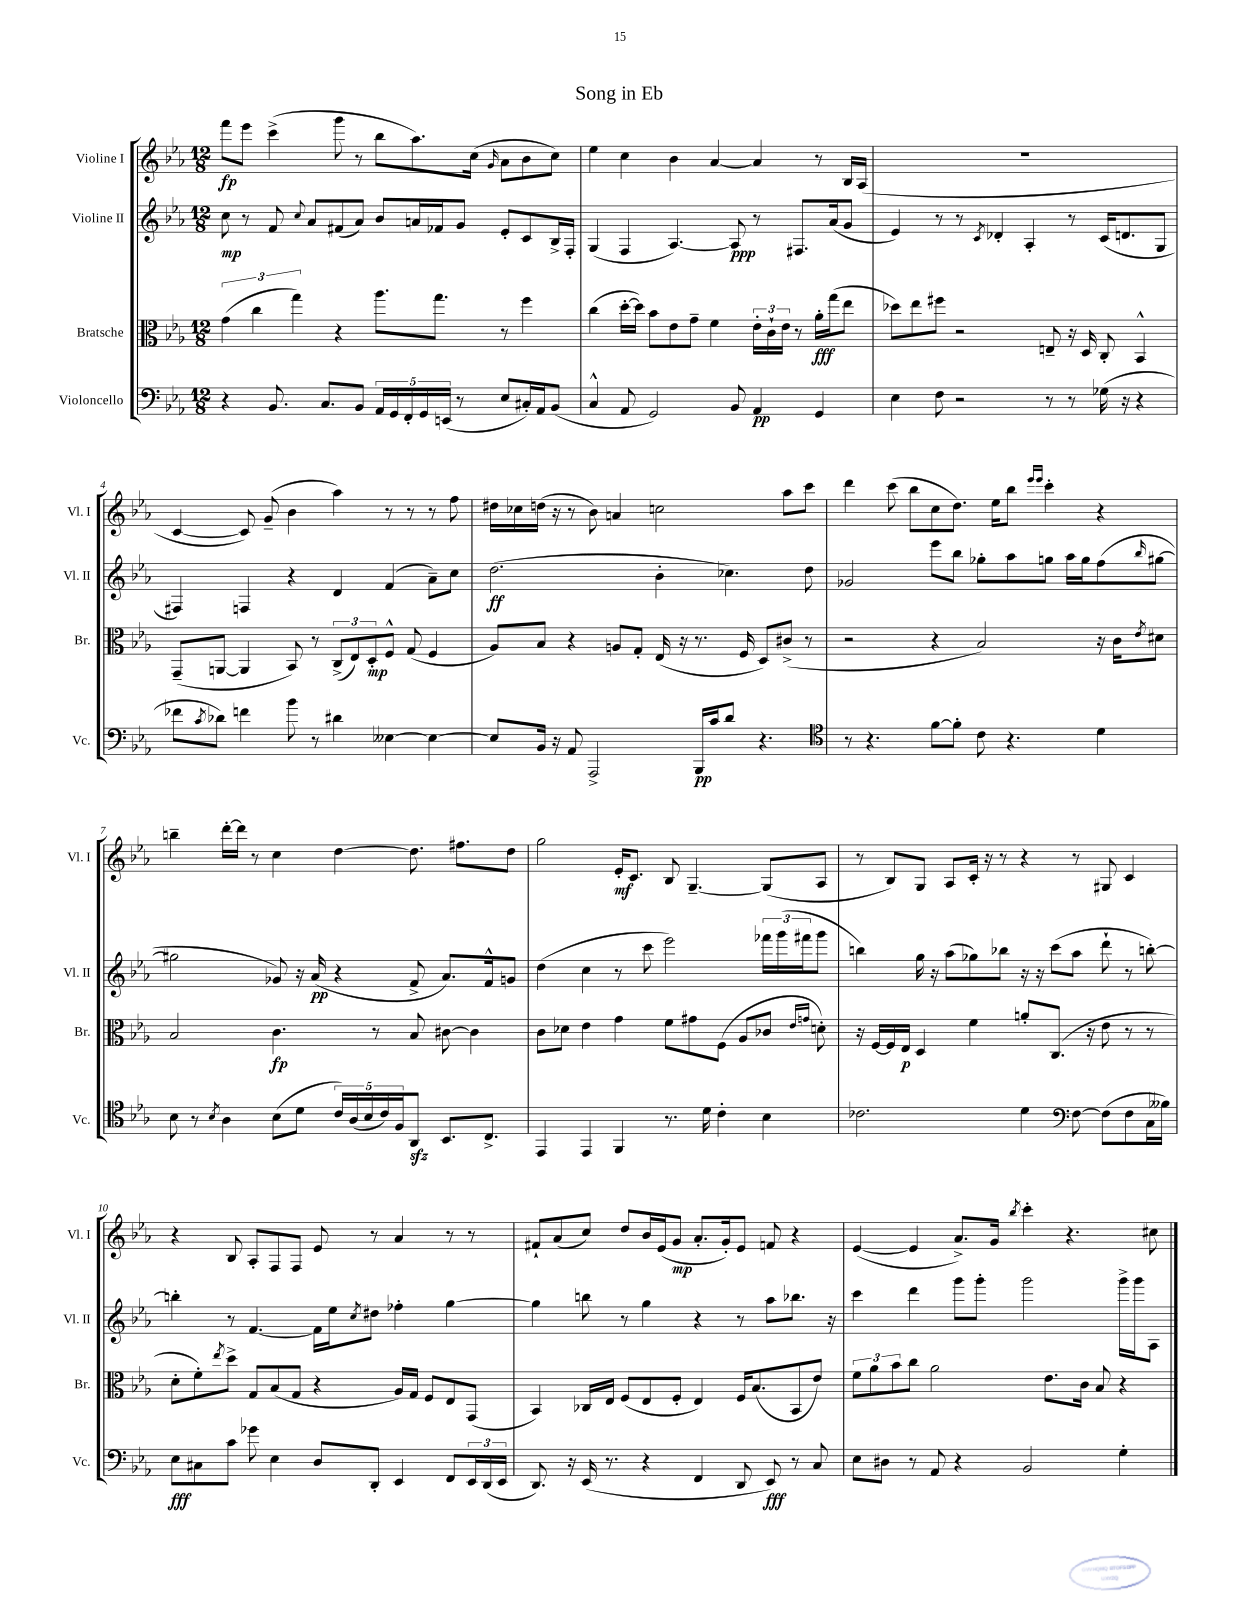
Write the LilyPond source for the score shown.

\header { title = "Song in Eb" }
<<
\new StaffGroup <<
\new Staff = "s0" \with { instrumentName = "Violine I" shortInstrumentName = "Vl. I" } {
    \clef treble \key ees \major \numericTimeSignature \time 12/8
    f'''8\fp ees'''8 c'''4->( g'''8 r8 bes''8 aes''8.) c''16( \grace { g'16 } aes'8 bes'8 c''8) |
    ees''4 c''4 bes'4 aes'4~ aes'4 r8 bes16 aes16( |
    R1. |
    c'4~ c'8) g'8--( bes'4 aes''4) r8 r8 r8 f''8 |
    dis''16 ces''16 d''16( r16 r8 bes'8) a'4 c''2 aes''8 c'''8 |
    d'''4 c'''8( bes''8 c''8 d''8.) ees''16 bes''8 \grace { ees'''16 ees'''16 } c'''4-. r4 |
    b''4-- d'''16~-. d'''16 r8 c''4 d''4~ d''8. fis''8. d''8 |
    g''2 ees'16-.\mf c'8. bes8 g4.~-- g8( aes8 |
    r8 bes8) g8 aes8 c'16-. r16 r8 r4 r8 gis8 c'4 |
    r4 bes8 aes8-. f8 f8 ees'8 r8 aes'4 r8 r8 |
    fis'8-! aes'8( c''8) d''8 bes'16 ees'16( g'8\mp aes'8.-. g'16-.) ees'8 f'8 r4 |
    ees'4~( ees'4 aes'8.->) g'16 \acciaccatura { bes''8 } c'''4-. r4. cis''8 \bar "|." |
}
\new Staff = "s1" \with { instrumentName = "Violine II" shortInstrumentName = "Vl. II" } {
    \clef treble \key ees \major \numericTimeSignature \time 12/8
    c''8\mp r8 f'8 \appoggiatura { c''8 } aes'8 fis'8( aes'8) bes'8 a'16 fes'16 g'8 ees'8-. c'8 bes16-> f16-. |
    g4( f4 aes4.~) aes8\ppp r8 fis8. aes'16( g'8 |
    ees'4) r8 r8 \acciaccatura { c'8 } des'4-. aes4-. r8 c'16( d'8. g8 |
    fis4) f4 r4 d'4 f'4( aes'8--) c''8 |
    d''2.\ff( bes'4-. ces''4.) d''8 |
    ges'2 ees'''8 bes''8 ges''8-. aes''8 g''8 aes''16 g''16 f''8( \grace { bes''16 } gis''8~ |
    gis''2 ges'8) r16 aes'16\pp( r4 f'8-> aes'8.) f'16-^ g'8 |
    d''4( c''4 r8 c'''8 ees'''2) \tuplet 3/2 { fes'''16 g'''16( fis'''16 } g'''8 |
    b''4) g''16 r16 aes''8( ges''8) bes''8 r16 r16 c'''8( aes''8 d'''8-! r8 b''8~-.) |
    b''4-. r8 f'4.~ f'16 ees''16 \acciaccatura { c''8 } dis''8 fes''4-. g''4~ |
    g''4 b''8 r8 g''4 r4 r8 aes''8 bes''8. r16 |
    c'''4 d'''4 g'''8 g'''8-. g'''2 g'''16-> g'''16 aes8 \bar "|." |
}
\new Staff = "s2" \with { instrumentName = "Bratsche" shortInstrumentName = "Br." } {
    \clef alto \key ees \major \numericTimeSignature \time 12/8
    \tuplet 3/2 { g'4( c''4 g''4) } r4 aes''8. g''8. r8 f''4 |
    c''4( d''16~-. d''16) bes'8 ees'8 g'8-- f'4 \tuplet 3/2 { ees'16-. c'16-! ees'16 } r8 aes'16-.\fff g''16( ees''8 |
    des''8) ees''8 fis''8 r2 e8-- r16 d16 c8-. bes,4-^ |
    g,8--( a,8~ a,4 bes,8) r8 \tuplet 3/2 { c8->( ees8) d8-.\mp } f8-^ g8( f4 |
    aes8) bes8 r4 a8 g8-. ees16( r16 r8. f16 d8) cis'8->( r8 |
    r2 r4 bes2) r16 c'16 \acciaccatura { ees'8 } dis'8 |
    bes2 c'4.\fp r8 bes8 cis'8~ cis'4 |
    c'8 des'8 ees'4 g'4 f'8 gis'8 f8( aes8 ces'8 \grace { ees'16 g'16 } d'8-.) |
    r16 f16~ f16 ees16\p d4 f'4 a'8-. c8.( r16 ees'8 r8 r8 |
    d'8-. f'8-.) \acciaccatura { ees''8 } d''8-> g8 bes8( g8 r4 aes16) g16 f8 ees8 g,8( |
    bes,4) ces16 ees16 f8( ees8 f8-. ees4) f16 bes8.( bes,8 ees'8) |
    \tuplet 3/2 { f'8 aes'8 bes'8 } c''8 aes'2 ees'8. c'16 bes8 r4 \bar "|." |
}
\new Staff = "s3" \with { instrumentName = "Violoncello" shortInstrumentName = "Vc." } {
    \clef bass \key ees \major \numericTimeSignature \time 12/8
    r4 bes,8. c8. bes,8 \tuplet 5/4 { aes,16 g,16 f,16-. g,16 e,16( } r8 ees8 cis16-.) aes,16 bes,8( |
    c4-^ aes,8 g,2) bes,8 aes,4\pp g,4 |
    ees4 f8 r2 r8 r8 ges16( r16 r4 |
    fes'8 \acciaccatura { c'8 } des'8) f'4 bes'8 r8 dis'4 eeses4~ eeses4~ |
    eeses8 bes,16 r16 aes,8 aes,,2-> bes,,16\pp c'16 d'8 r4. |
    \clef tenor r8 r4. f'8~ f'8-. c'8 r4. d'4 |
    bes8 r8 \acciaccatura { bes8 } aes4 bes8( d'8 \tuplet 5/4 { c'16) aes16( bes16 c'16) f16 } aes,8\sfz bes,8. c8.-> |
    ees,4 ees,4 f,4 r8. d'16 c'4-. bes4 |
    ces'2. d'4 \clef bass f8~ f8( f8 c16 beses16) |
    ees8\fff cis8 c'8 ges'8 ees4 d8 d,8-. ees,4 f,8 \tuplet 3/2 { ees,16 d,16( ees,16 } |
    d,8.) r16 ees,16( r8. r4 f,4 d,8 ees,8\fff) r8 c8 |
    ees8 dis8 r8 aes,8 r4 bes,2 g4-. \bar "|." |
}
>>
>>
